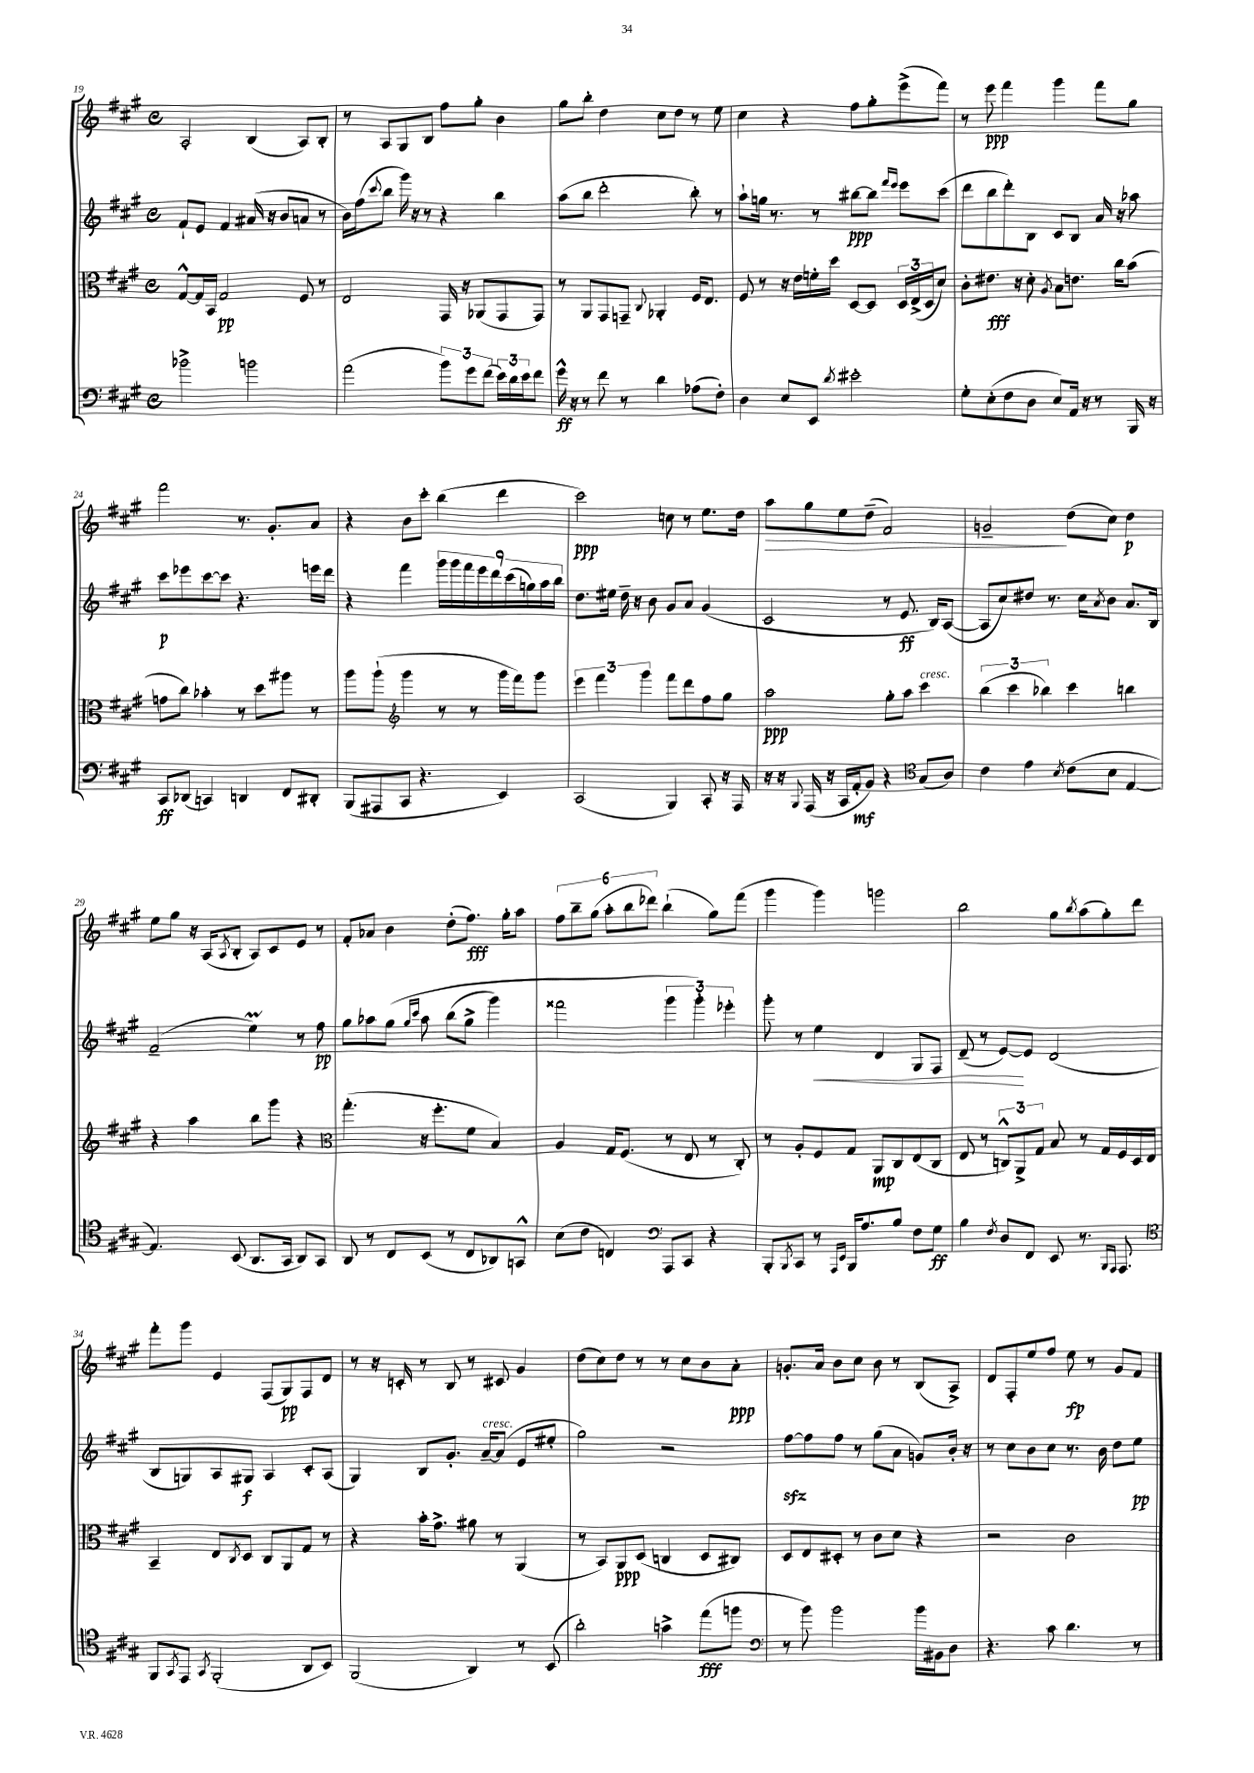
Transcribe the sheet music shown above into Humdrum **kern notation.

**kern	**kern	**kern	**kern
*staff4	*staff3	*staff2	*staff1
*clefF4	*clefC3	*clefG2	*clefG2
*k[f#c#g#]	*k[f#c#g#]	*k[f#c#g#]	*k[f#c#g#]
*M4/4	*M4/4	*M4/4	*M4/4
*met(c)	*met(c)	*met(c)	*met(c)
2b-^	[8G#^^	8f#`	2A'
.	16G#]	8e	.
.	16BB	.	.
.	2G#	4f#	.
2b	.	(16a#	(4B
.	.	16r	.
.	.	8b	.
.	8F#	8a	8A)
.	8r	8r	8B'
=	=	=	=
(2a	2E	16b)	8r
.	.	(16ff#	.
.	.	8qqccc#	.
.	.	8bb	8A
.	.	16ggg#)	8G#
.	.	16r	.
.	.	8r	8B
12b)	16GG#	4r	8ff#
.	16r	.	.
12g#	.	.	.
.	(8AA-	.	8gg#'
(12f#	.	.	.
24e)	8GG#	4bb	4b
24d	.	.	.
24e	.	.	.
8f#	8GG#)	.	.
=	=	=	=
16g#^^	8r	(8aa	8gg#
16r	.	.	.
8r	8AA	8bb	8bb'
8f#	8GG#	2ddd'	4dd
8r	8GG~	.	.
.	8qqC#	.	.
4d	4AA-'	.	8cc#
.	.	.	8dd
(8A-	16F#	8bb')	8r
.	8.E	.	.
8F#')	.	8r	8ee
=	=	=	=
4D	8F#	8aa`	4cc#
.	8r	16gg	.
.	.	8.r	.
8E	16r	.	4r
.	16e	.	.
8EE	16f'	8r	.
.	16dd	.	.
8qd	.	.	.
2e#'	[8D	[8bb#	8ff#
.	8D]	8bb#]	8gg#'
.	.	16qqfff#	.
.	.	16qqeee	.
.	24D	8eee	(8eee^
.	(24E^	.	.
.	24D	.	.
.	8d)	(8ccc#	8fff#)
=	=	=	=
8G#'	8c#'	8ddd	8r
(8E'	8.e#	8bb	8eee
8F#	.	8ddd')	4fff#
.	16r	.	.
8D	8d'	8B	.
.	8qA	.	.
8E)	8B	8c#	4ggg#
16AA	8.e	8B	.
16r	.	.	.
8r	.	16a	8fff#
.	16cc#	16r	.
16BBB	(8b	8aa-	8gg#
16r	.	.	.
=	=	=	=
8CC#	8g	8ccc#	2fff#
(8DD-	8cc#)	8eee-	.
4CC)	4b-'	[8ccc#	.
.	.	8ccc#]	.
4DD	8r	4.r	8.r
.	8dd	.	.
.	.	.	8.g#'
8FF#	8aa#	.	.
8DD#'	8r	16eee	8a
.	.	16ddd	.
=	=	=	=
(8BBB	8aa	4r	4r
8AAA#	(8aa`	.	.
*	*clefG2	*	*
8CC#	4ggg#	4fff#	8b
4.r	.	.	8ccc#'
.	8r	18ggg#	(4bb
.	.	18ggg#	.
.	.	18fff#	.
.	8r	.	.
.	.	18eee	.
.	.	18ddd	.
4EE)	16ggg#	.	4ddd
.	.	(18ccc#	.
.	16fff#)	.	.
.	.	18gg)	.
.	8ggg#	.	.
.	.	18aa	.
.	.	18bb	.
=	=	=	=
(2CC#	6eee	8.dd	2ccc#)
.	6fff#	.	.
.	.	16ee#	.
.	.	16dd~	.
.	.	16r	.
.	6ggg#	.	.
.	.	8b	.
4BBB)	8fff#	8g#	8cc
.	8ddd	8a	8r
8CC#'	8ff#	(4g#	8.ee
16r	8gg#	.	.
16AAA	.	.	16dd
=	=	=	=
16r	2aa	2c#	8aa
16r	.	.	.
8qqBBB	.	.	.
(16AAA	.	.	8gg#
16r	.	.	.
16CC#	.	.	8ee
16AA'	.	.	.
8BB)	.	.	(8dd~
4r	8gg#'	8r	2f#)
.	8aa	8.e	.
*clefC4	*	*	*
(8G#	4ccc#	.	.
.	.	16B)	.
8A)	.	([8A	.
=	=	=	=
4c#	(6bb	8A]	2g~
.	.	8cc#)	.
.	6ccc#	.	.
4e	.	8dd#	.
.	6bb-)	.	.
.	.	8.r	.
8qB	.	.	.
(8c#	4ccc#	.	(8dd
.	.	16cc#	.
.	.	8qa	.
8B	.	8b	8cc#)
[4E	4bb	8.a	4dd
.	.	16B	.
=	=	=	=
4.E])	4r	(2f#~	8ee
.	.	.	8gg#
.	4aa	.	16r
.	.	.	(16A
.	.	.	8qA
(8BB	.	.	8B'
8.AA	8bb	4ee)	8A)
.	8ggg#	.	8c#
16GG#	.	.	.
8AA)	4r	8r	8e
8GG#	.	8ff#	8r
=	=	=	=
*	*clefC3	*	*
8AA	(4.gg#'	8gg#	8f#'
8r	.	8aa-	8a-
8C#	.	&(8gg#	4b
.	.	16qqgg#	.
.	.	16qqccc#	.
(8BB	16r	8aa-	.
.	8.ff#'	.	.
8r	.	(8bb	(8dd'
8C#	8f#	8gg#^	8.ff#)
8AA-)	4B)	4ggg#)	.
.	.	.	16gg#'
8GG^^	.	.	8aa
=	=	=	=
(8B	4A	2fff##	12ff#
.	.	.	12bb~
8c#	.	.	.
.	.	.	(12gg#
4C)	16G#	.	12aa'
.	(8.F#	.	.
.	.	.	12bb
.	.	.	12ddd-)
*clefF4	*	*	*
8AAA	8r	6ggg#	(4bb`
8CC#	8E	.	.
.	.	6ggg#'&)	.
4r	8r	.	8gg#)
.	.	6eee-'	.
.	8C#')	.	(8fff#
=	=	=	=
8BBB'	8r	8ggg#'	4ggg#
8qBBB	.	.	.
8CC#	8A'	8r	.
8r	8F#	4ee	4ggg#)
16qqAAA	.	.	.
16qqEE	.	.	.
16BBB	8G#	.	.
8.A	.	.	.
.	8AA	4d	2ggg
8B	8C#	.	.
8F#	(8E	8G#	.
8G#	8C#	8F#	.
=	=	=	=
4B	8E	(8d~	2bb
.	8r	8r	.
8qF#	.	.	.
8D	12C^^)	[8e)	.
.	12AA^	.	.
8FF#	.	8e]	.
.	12G#	.	.
8EE	8B	(2d	8gg#
.	.	.	8qbb
8.r	8r	.	(8aa
.	16G#	.	8gg#')
16qqBBB	.	.	.
16qqAAA	.	.	.
8.AAA	16F#	.	.
.	16D	.	8ddd
.	16E	.	.
=	=	=	=
*clefC4	*	*	*
8FF#	4BB~	8B	8fff#'
8qGG#	.	.	.
8EE	.	8G)	8ggg#
8qGG#	.	.	.
(2FF#'	8E	8A	4e
.	8qC#	.	.
.	8D	8G#	.
.	8C#	4A	(8F#
.	8AA	.	8G#)
8AA	8G#	8c#'	8F#
8BB)	8r	(8A	8d
=	=	=	=
(2FF#	4r	4G#)	8r
.	.	.	16r
.	.	.	16c'
.	16b'	8B	8r
.	8.g#^	.	.
.	.	8.g#'	8B
4AA)	8a#	.	8r
.	.	[16a~	.
.	8r	(8a]	8c#
8r	(4AA	8e	4g#
(8BB	.	8ee#'	.
=	=	=	=
2a')	8r	2gg#)	(8dd
.	8BB)	.	8cc#)
.	8AA	.	8dd
.	(8D	.	8r
4g^	4C	2r	8r
.	.	.	8cc#
(8ee	8D	.	8b
8ff	8C#)	.	8a'
=	=	=	=
*clefF4	*	*	*
8r	8D	[8ff#	8.g'
8b)	8E	8ff#]	.
.	.	.	16a
2b	8D#'	8ff#	8b
.	8r	8r	8cc#
.	8c#	(8gg#	8b
.	8d	8a	8r
16b	4r	8g)	(8B
16BB#	.	.	.
8D	.	16b'	8A^)
.	.	16r	.
=	=	=	=
4.r	2r	8r	8d
.	.	8cc#	8F#'
.	.	8b	8ee
8c#	.	8cc#	8ff#
4.d	2c#	8.r	8ee
.	.	.	8r
.	.	16b	.
.	.	8dd	8g#
8r	.	8ee	8f#
==	==	==	==
*-	*-	*-	*-
